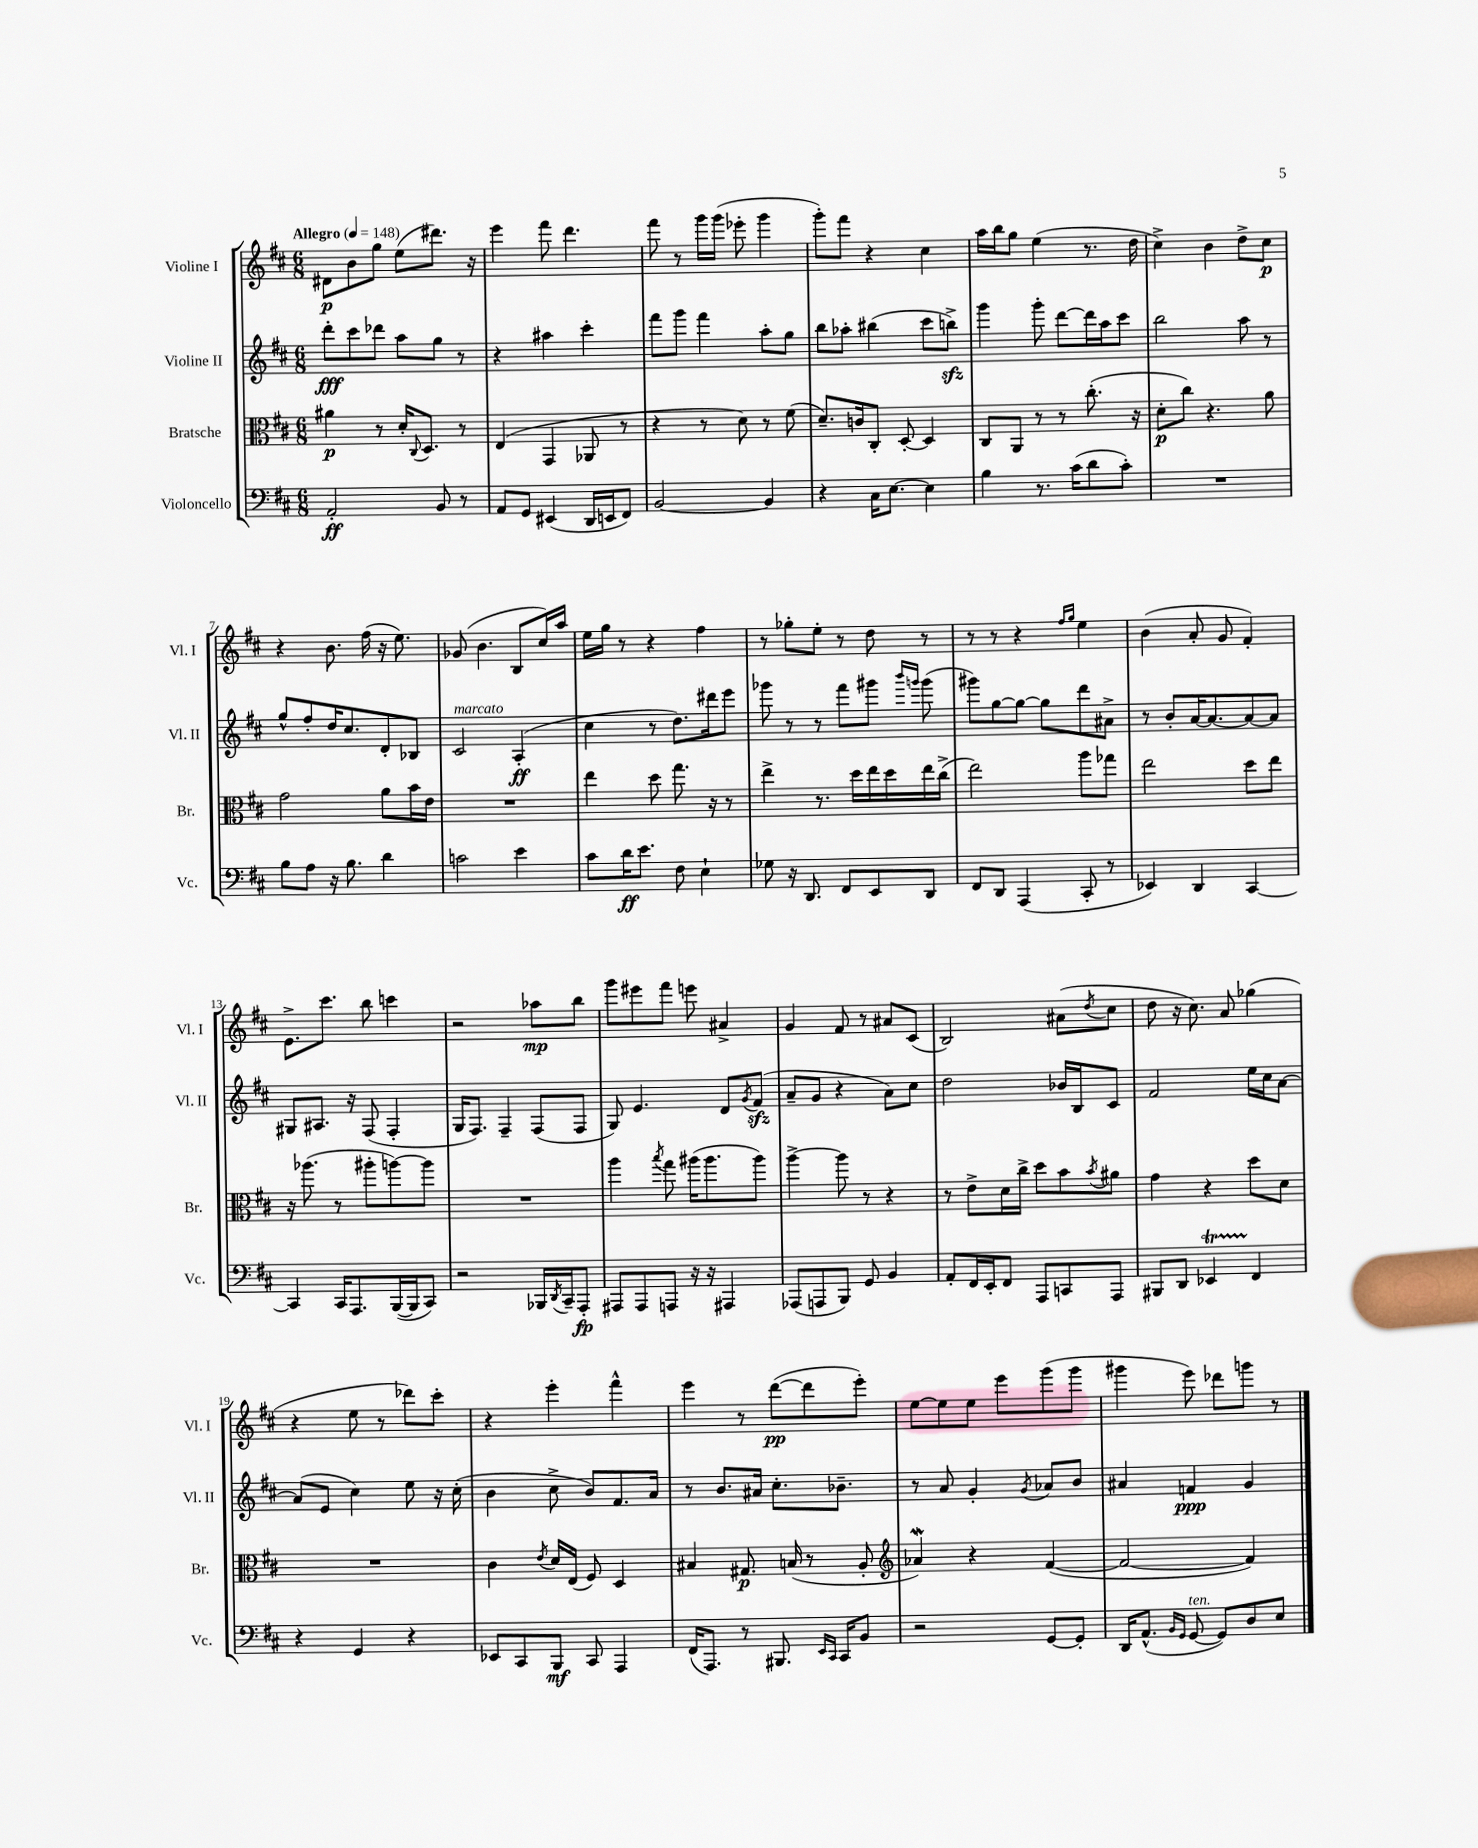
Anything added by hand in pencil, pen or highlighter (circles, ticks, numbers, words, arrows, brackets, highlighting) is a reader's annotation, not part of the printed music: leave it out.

**kern	**kern	**kern	**kern
*staff4	*staff3	*staff2	*staff1
*clefF4	*clefC3	*clefG2	*clefG2
*k[f#c#]	*k[f#c#]	*k[f#c#]	*k[f#c#]
*M6/8	*M6/8	*M6/8	*M6/8
*MM148	*MM148	*MM148	*MM148
2AA'/	4a#\	8ddd'\L	8d#\L
.	.	8ccc#\	8b\
.	8r	8ddd-\J	8gg\J
.	16d'/LK	8aa\L	(8ee\L
.	8qqC#/	.	.
.	8.D/J	.	.
8BB/	.	8gg\J	8.ddd#\J)
8r	8r	8r	.
.	.	.	16r
=	=	=	=
8AA/L	(4E/	4r	4eee\
8GG/J	.	.	.
(4EE#/	4GG/	4aa#\	8fff#\
.	.	.	4.ddd\
16DD/LL	8AA-/	4ccc#'\	.
16EE/J	.	.	.
8FF#/J)	8r	.	.
=	=	=	=
[2BB/	4r	8fff#\L	8fff#\
.	.	8ggg\J	8r
.	8r	4fff#\	16ggg\LL
.	.	.	(16ggg\JJ
.	8d\)	.	8eee-'\
4BB/]	8r	8aa'\L	4ggg\
.	(8f#\	8gg\J	.
=	=	=	=
4r	8.d~/L)	8bb\L	8ggg'\L)
.	.	8aa-'\J	8fff#\J
.	16c/k	.	.
16C#\LK	8C#'/J	(4bb#\	4r
[8.E\J	.	.	.
.	[8D'/	.	.
4E\]	4D/]	8ccc#\L	4cc#\
.	.	8bb^\J)	.
=	=	=	=
4B\	8C#/L	4ggg\	16aa\LL
.	.	.	16bb\J
.	8AA/J	.	8gg\J
8.r	8r	8ggg'\	(4ee\
.	8r	[8ddd\L	.
(16c#\LK	.	.	.
8d\	(8.cc#'\	16ddd\]L	8.r
.	.	16aa\J	.
8c#'\J)	.	8ccc#\J	.
.	16r	.	16dd\
=	=	=	=
2.r	8d'\L	2bb\	4cc#^\)
.	8cc#\J)	.	.
.	4.r	.	4b\
.	.	8aa\	8dd^\L
.	8a\	8r	8cc#\J
=	=	=	=
8B\L	2g\	8gg^^/L	4r
8A\J	.	8ff#'/	.
16r	.	16dd/K	8.b\
8.B\	.	8.cc#/	.
.	.	.	(16ff#\
4d\	8a\L	8d'/	16r
.	.	.	8.ee\)
.	16b\L	8B-/J	.
.	16e\JJ	.	.
=	=	=	=
2c\	2.r	2c#/	(8g-/
.	.	.	4.b\
4e\	.	(4A'/	8B/L
.	.	.	16cc#/L)
.	.	.	16aa/JJ
=	=	=	=
8c#\L	4ee\	4cc#\	16ee\LL
.	.	.	16gg\JJ
16d\K	.	.	8r
8.e\J	.	.	.
.	8dd\	8r	4r
8F#\	8.gg\	8.dd\L)	.
4E`\	.	.	4ff#\
.	16r	16ddd#\k	.
.	8r	8eee\J	.
=	=	=	=
8G-\	4ee^\	8ggg-\	8r
16r	.	8r	8gg-'\L
8.DD/	.	.	.
.	8.r	8r	8ee'\J
8FF#/L	.	8fff#\L	8r
.	16dd\LL	.	.
8EE/	16ee\	8ggg#\J	8dd\
.	16dd\	.	.
.	.	16qqbbb/LL	.
.	.	16qqggg/JJ	.
8DD/J	16ee\	(8ggg\	8r
.	(16cc#^\JJ	.	.
=	=	=	=
8FF#/L	2ee\)	8ggg#\L)	8r
8DD/J	.	[8gg\	8r
(4AAA/	.	8gg\_J	4r
.	.	8gg\]L	.
.	.	.	16qqff#/LL
.	.	.	16qqgg/JJ
8CC#'/	8aa\L	8ddd\	4ee\
8r	8gg-\J	8a#^\J	.
=	=	=	=
4EE-/)	2ee\	8r	(4b\
.	.	8b'/L	.
4DD/	.	[16a/K	8a'/
.	.	8.a/_	.
.	.	.	8g/
[4CC#/	8dd\L	8a/_	4f#'/)
.	8ee\J	8a/]J	.
=	=	=	=
4CC#/]	16r	8G#/L	8.e^\L
.	(8.aa-\	.	.
.	.	8.A#/J	.
.	.	.	8.ccc#\J
16CC#/LK	8r	.	.
8.AAA/	.	16r	.
.	8aa#'\L	(8F#/	8bb\
([16BBB/L	[8aa\)	4F#'/	4ccc\
16BBB/]J	.	.	.
8CC#/J)	8aa\]J	.	.
=	=	=	=
2r	2.r	16G/LK	2r
.	.	8.F#/J)	.
.	.	4F#~/	.
16BBB-/LL	.	(8F#/L	8aa-\L
8qDD/	.	.	.
16CC#~/J	.	.	.
8AAA'/J	.	8F#/J	8bb\J
=	=	=	=
8AAA#/L	4aa\	8G/)	8ggg\L
8AAA#/	.	4.e/	8eee#\
.	8qbb/	.	.
8AAA/J	8gg\	.	8fff#\J
16r	(16aa#\LK	.	8eee\
16r	8.aa#\	.	.
4AAA#/	.	8d/L	4a#^/
.	.	8qg/	.
.	8aa#\J)	(8f#/J	.
=	=	=	=
(8AAA-/L	[4aa^\	8a~/L	4g/
8AAA/	.	8g/J	.
8BBB/J)	8aa\]	4r	8f#/
8GG/	8r	.	8r
4BB/	4r	8a\L)	8a#/L
.	.	8cc#\J	(8c#/J
=	=	=	=
8AA'/L	8r	2dd\	2B/)
16FF#/L	8e^\L	.	.
16EE'/J	.	.	.
8FF#/J	16d\L	.	.
.	16cc#^\JJ	.	.
8AAA/L	8dd\L	.	.
8CC/	8b\	16b-/LL	(8a#\L
.	.	16B/J	.
.	8qb/	.	8qdd/
8AAA/J	8a#\J	8c#/J	8cc#\J
=	=	=	=
8BBB#/L	4g\	2f#/	8dd\
8DD/J	.	.	16r
.	.	.	8.cc#\)
4EE-/	4r	.	.
.	.	.	8a/
4FF#/	8dd\L	16ee\LL	(4gg-\
.	.	16cc#\J	.
.	8d\J	[8a\J	.
=	=	=	=
4r	2.r	(8a/]L	4r
.	.	8e/J	.
4GG/	.	4cc#\)	8ee\
.	.	.	8r
4r	.	8ee\	8ddd-\L)
.	.	16r	8ccc#'\J
.	.	(16cc#'\	.
=	=	=	=
8EE-/L	4c#\	4b\	4r
8CC#/	.	.	.
.	8qe/	.	.
8BBB/J	16d/LL	8cc#^\	4eee'\
.	(16E/JJ	.	.
8CC#/	8F#/)	8b/L)	.
4AAA/	4D/	8.f#/	4fff#^^\
.	.	16a/Jk	.
=	=	=	=
(16FF#/LK	4B#/	8r	4eee\
8.AAA/J)	.	.	.
.	.	8.b/L	.
8r	8.G#/	.	8r
.	.	16a#/Jk	.
8.BBB#/	.	8.cc#'\L	([8ddd\L
.	(16B/	.	.
.	8r	.	8ddd\]
16qqEE/LL	.	.	.
16qqCC#/JJ	.	.	.
16CC#/LK	.	8.b-~\J	.
8BB/J	8A'/	.	8eee'\J)
=	=	=	=
*	*clefG2	*	*
2r	4a-/)	8r	[8ee\L
.	.	8a/	8ee\]
.	4r	4g'/	8ee\J
.	.	.	8eee\L
.	.	8qg/	.
[8GG/L	([4f#/	8a-/L	(8ggg\
8GG'/]J	.	8b/J	8ggg\J
=	=	=	=
16DD/LK	2f#/_	4a#/	4ggg#\
(8.AA^^/J	.	.	.
16qqBB/LL	.	.	.
16qqGG/JJ	.	.	.
[8GG/	.	4f/	8eee\)
8GG/]L)	.	.	8ddd-\L
8D/	4f#/])	4g/	8ggg\J
8E/J	.	.	8r
==	==	==	==
*-	*-	*-	*-
